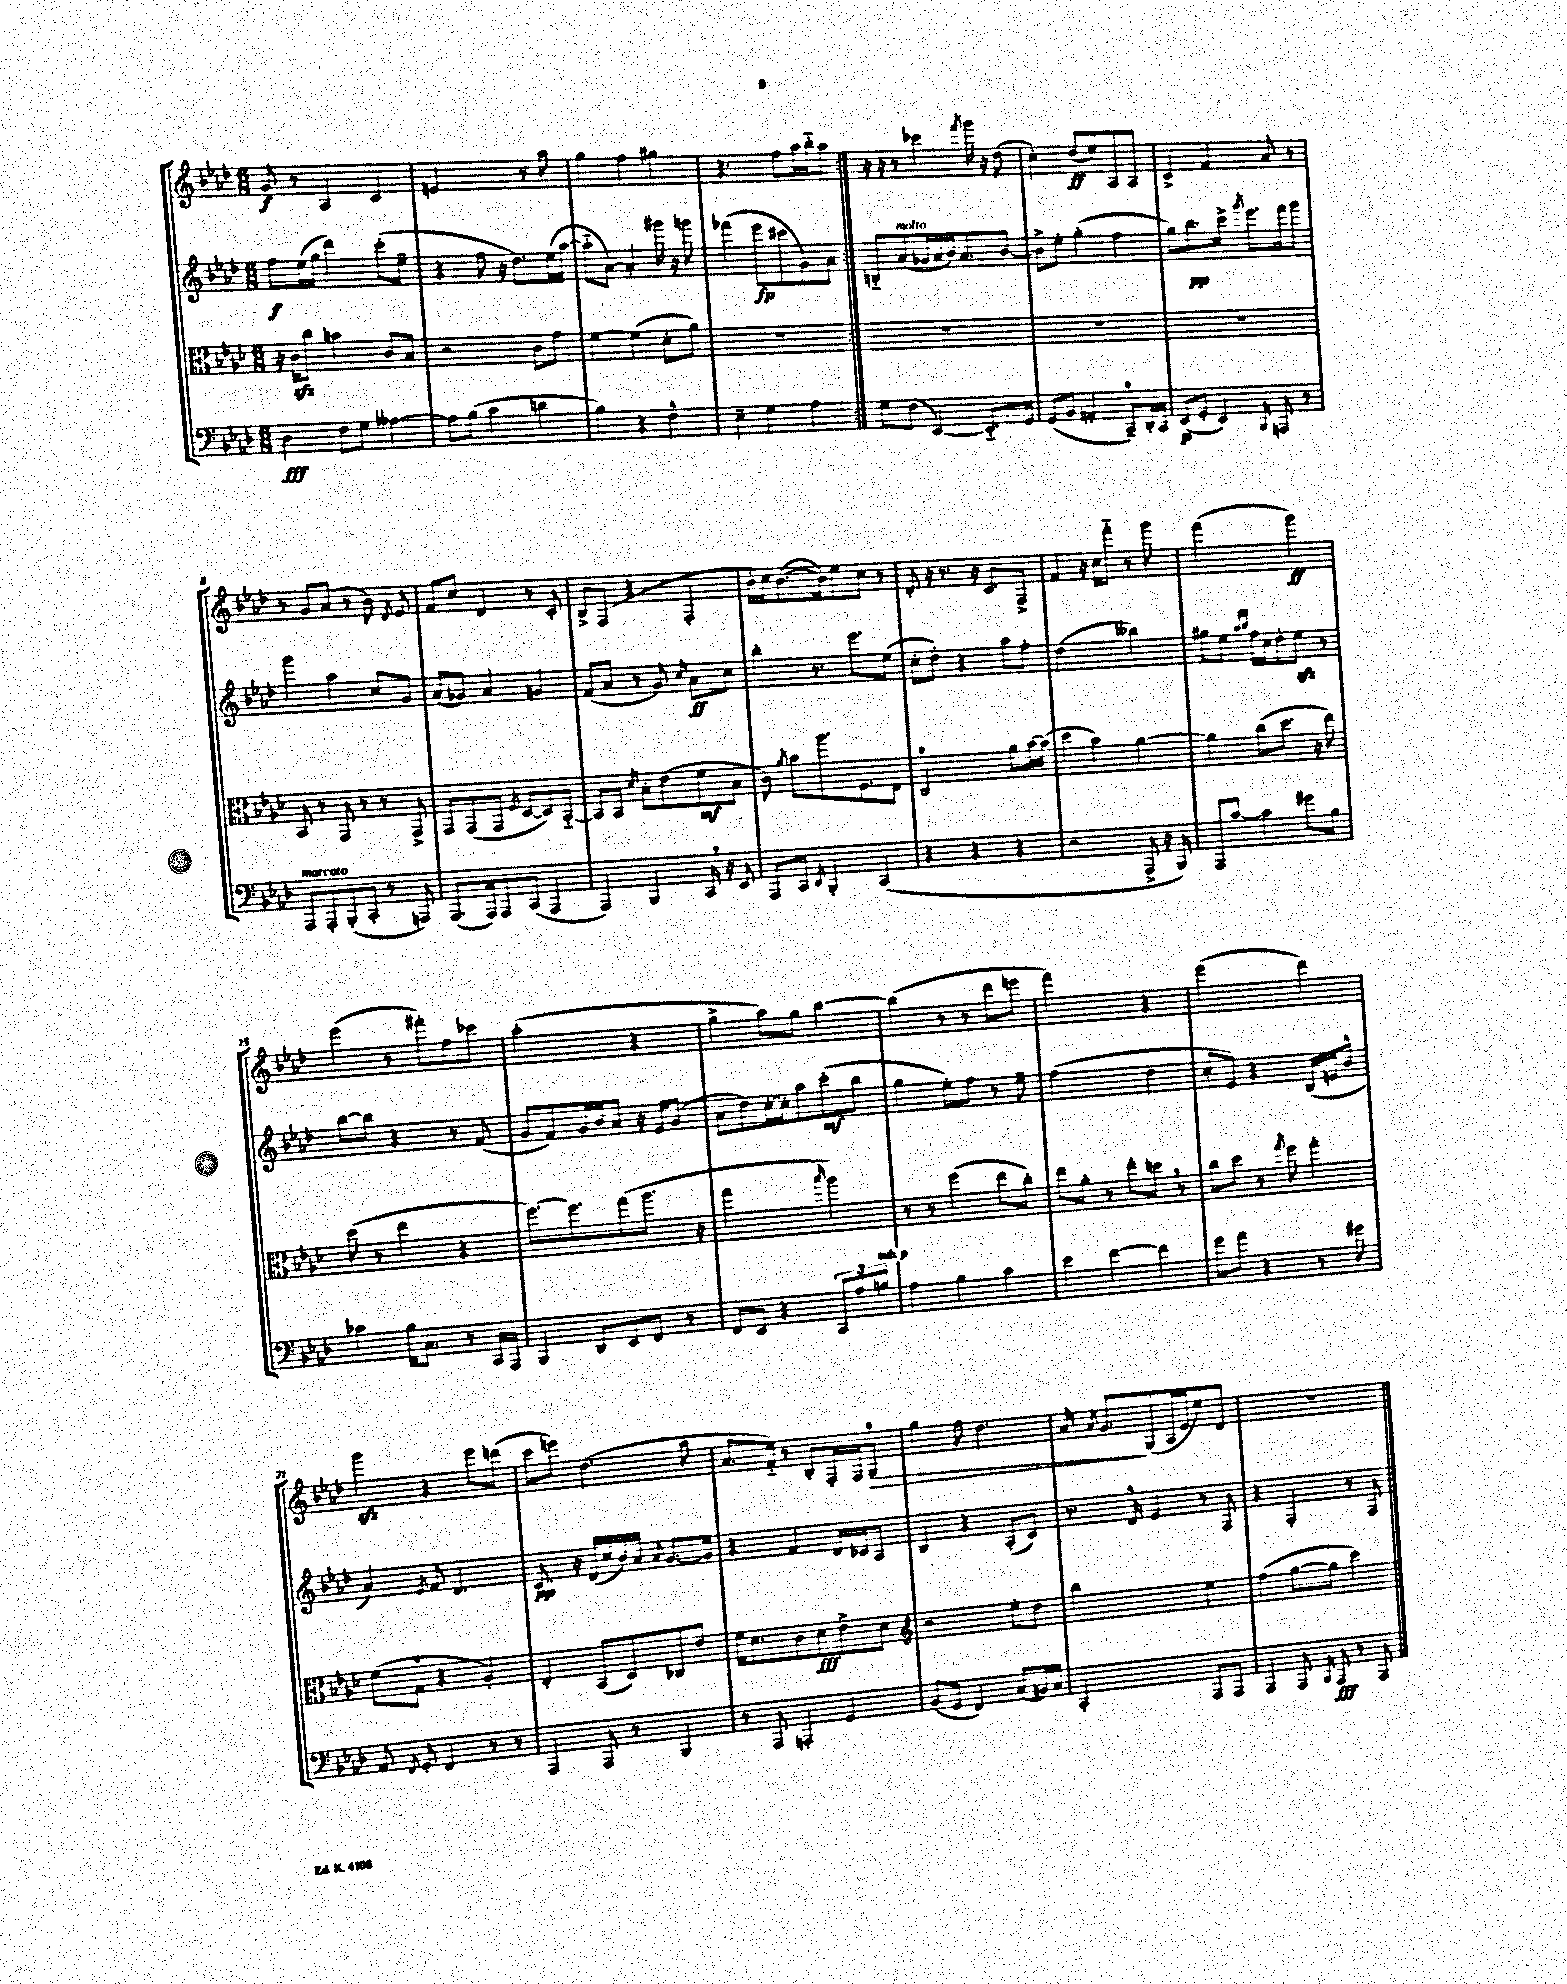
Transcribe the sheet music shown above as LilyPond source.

<<
\new StaffGroup <<
\new Staff = "s0" {
    \clef treble \key aes \major \numericTimeSignature \time 6/8
    \autoBeamOff \repeat volta 2 { g'8\f r8 aes4 c'4 |
    e'2 r8 aes''8 |
    g''4 f''4 gis''4 |
    r4. f''8[ aes''16 bes''16-_ aes''8] | }
    r16 r16 r8 ces'''4 \acciaccatura { f'''8 } g'''16 r16 des''8( |
    c''4-.) des''8[\ff( ees''8) aes8 aes8] |
    c'4-> f'4 aes'8 r8 |
    r8 g'8[ aes'8]( r8 bes'8) \acciaccatura { des'8 } ees'8 |
    f'8[ c''8] des'4 r8 c'8-. |
    bes8[-> f8]( r4 f4-. |
    bes'16[-. c''16) bes'8.~( bes'16) ees''8 c''8] r8 |
    des'8-. r16 r8. r16 c'8.[ f8]-> |
    f'4 r16 c''16[ f'''8]-_ r8 g'''8 |
    f'''2( g'''4\ff) |
    ees'''4( r8 fis'''8[-.) f''8 ces'''8] |
    aes''2-.( r4 |
    g''4-> aes''8[) g''8] bes''4~ |
    bes''4( r8 r8 des'''8[ e'''8] |
    f'''2) r4 |
    ees'''2( des'''4) |
    g'''4\sfz r4 ees'''8[ d'''8]( |
    c'''8[ e'''8]) des''4.( aes''8 |
    aes'8.[ f'16]-_) r8 bes8[-. f16-. f16 g8]-0\> |
    g''4 f''8 des''4. |
    aes'16 \acciaccatura { aes'8 } g'8.[\! g8( aes16 ees'16 ees''8) des'8] |
    R2. \bar "|." |
}
\new Staff = "s1" {
    \clef treble \key aes \major \numericTimeSignature \time 6/8
    \autoBeamOff \repeat volta 2 { f''8[\f ees''16( g''16] des'''4) c'''8[-.( ees''8]-- |
    r4 f''8 r16 des''8.[) ees''16( aes''16]~ |
    aes''8[-_ aes'8]~) aes'4-. gis'''16 r16 g'''8 |
    fes'''4( ees'''8[\fp cis'''8 g'8) aes'8] | }
    b8[-_ aes'8^\markup { \italic "molto" }( ges'16 aes'16 bes'16) aes'8. bes'8]~ |
    bes'8[-> ees''8]-. g''4-.( f''4 |
    g''8[) bes''8.\pp c'''16]-> \acciaccatura { g'''8 } ees'''8.[ f'''16 g'''8] |
    g'''4 aes''4 c''8[ g'8] |
    aes'8[( ges'8]) aes'4 g'4 |
    f'8[( aes'8] r8 g'8) \grace { c''16 } aes'8[\ff c''8] |
    bes''4-. r8. ees'''8.[ ees''8]( |
    c''8[-. des''8]-.) r4 aes''8[ f''8]-. |
    des''2( beses''4) |
    gis''8[ ees''8] \grace { aes''16[ bes''16] } f''16[ c''16 des''8-. ees''8]\sfz r8 |
    bes''8[~ bes''8] r4 r8 f'8( |
    g'8[ f'8) g'16 bes'16 aes'8] r16 ees'16[ g'8]( |
    aes'8[ des''8) c''16~-. c''16-. aes''8 c'''8-.\mf( bes''8] |
    g''4 ees''8[-.) f''8] r8 ees''8-- |
    f''2( des''4 |
    c''8[-. ees'8]) r4 bes16[( e'16 bes'8]-^ |
    aes'4) \acciaccatura { ees'8 } f'8 des'4. |
    c'8.\pp r16 des'16[( c''16 bes'16) aes'16] \appoggiatura { aes'8 } g'8.[~ g'16] |
    r4 f'4 des'16[ ces'16 aes8] |
    bes4 r4 aes8[-.( c'8]) |
    r8. des'16-^ ees'4 r8 f8 |
    r4 f4-. r8 f8 \bar "|." |
}
\new Staff = "s2" {
    \clef alto \key aes \major \numericTimeSignature \time 6/8
    \autoBeamOff \repeat volta 2 { r16 c'16[\sfz c''8] b'4 c'8[ bes8] |
    r2 c'8[ g'8] |
    f'4~ f'4( des'8[-. aes'8]) |
    R2. | }
    R2. |
    R2. |
    R2. |
    bes,8 r8 g,8 r8 r8 g,8-> |
    g,8[ g,8( g,8] \acciaccatura { f8 } des8[~ des8) bes,8]~-_ |
    bes,8[ bes,8] \acciaccatura { des'8 } bes8[-. ees'8( f'8\mf bes8] |
    c'8) \acciaccatura { aes'8 } bes'8[ aes''8. f8. ees8] |
    c2-0 aes'8[ bes'16~ bes'16]( |
    des''4 bes'4) aes'4~ |
    aes'4 c''8[( des''8.] r16 ees''8) |
    des''8( r8 ees''4 r4 |
    f''8.[~) f''8. g''8( aes''8.] r16 |
    g''2 \grace { bes''16 } aes''4) |
    r8 r8 f''4( ees''8[ c''8]-.) |
    ees''8[ aes'8]-. r8 ees''8[-. d''8] \breathe r8 |
    c''8[ des''8] r8 \acciaccatura { g''8 } f''8 g''4-. |
    f'8[( g8]-0 r4 aes4-.) |
    ees4-. bes,8[( des8) ces8 ees'8] |
    f'16[ des'8. c'8 des'8\fff ees'8-> des'8] |
    \clef treble r2 ees''8[-. des''8] |
    bes''2 ees''4 |
    f''4( g''8[~ g''8] c'''4) \bar "|." |
}
\new Staff = "s3" {
    \clef bass \key aes \major \numericTimeSignature \time 6/8
    \autoBeamOff \repeat volta 2 { des4\fff f8[ g8] aeses4~ |
    aeses8[ bes8]( c'4 d'4 |
    bes4) r4 f4-^ |
    ees4-- g4 aes4 | }
    g8[ f8]( ees,4~) ees,8.[-_ g,16] |
    g,8[( bes,8] a,4-. c,8[-0--) des,16-. c,16] |
    ees,8[\p( g,8]-. ees,4) \grace { bes,,16 } a,,8 r8 |
    aes,,8[^\markup { \italic "marcato" } aes,,8-. bes,,8-.( c,8]-. r8 a,,8) |
    aes,,8.[( aes,,16) aes,,8 c,8]( aes,,4 |
    aes,,4) bes,,4 c,16 \breathe r16 ees,8 |
    aes,,8[ c,8] \acciaccatura { des,8 } bes,,4-. c,4( |
    r4 r4 r4 |
    r2 aes,,8-> r16 bes,,16) |
    aes,,8[ c'8]~ c'4 gis'8[ bes8] |
    ces'4 bes16[ c8.] r8 c,16[ aes,,16] |
    bes,,4 des,8[ ees,8 f,8] r8 |
    f,8[ ees,8] r4 \tuplet 3/2 { c,8[ aes8 b8]^\markup { \italic "sub. p" } } |
    aes4 bes4 c'4 |
    ees'4 f'4~ f'4 |
    g'8[ aes'8] r4 r8 gis'8 |
    aes,8 \acciaccatura { f,8 } g,8-. f,4 r8 r8 |
    aes,,4 aes,,8 r8 bes,,4 |
    r8 aes,,8 a,,4-. g,4 |
    bes,8[( g,8] f,4) c8[( b,16) c16] |
    c,2-. aes,,8[ aes,,8] |
    aes,,4 aes,,8 \grace { bes,,16 } aes,,8\fff r8 aes,,8 \bar "|." |
}
>>
>>
